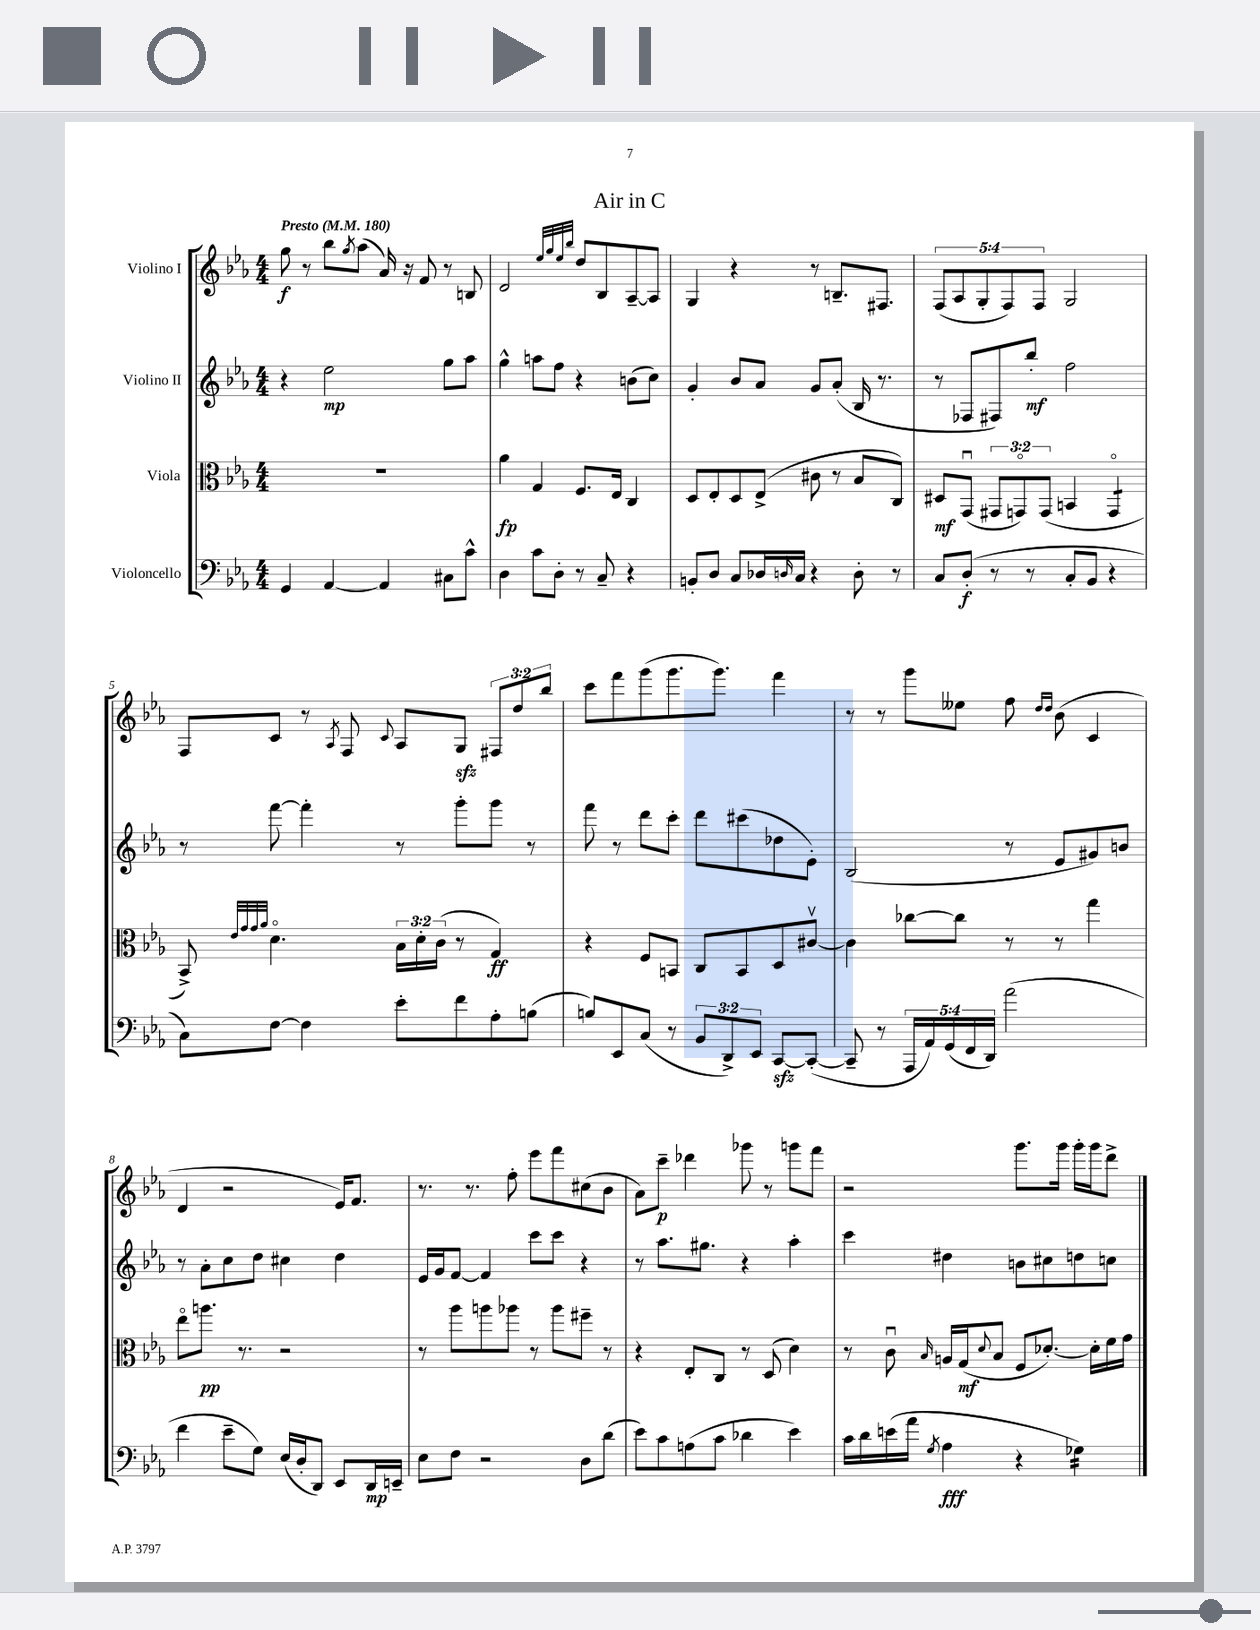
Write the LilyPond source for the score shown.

\header { title = "Air in C" }
<<
\new StaffGroup <<
\new Staff = "s0" \with { instrumentName = "Violino I" } {
    \clef treble \key ees \major \numericTimeSignature \time 4/4 \override Staff.TupletNumber.text = #tuplet-number::calc-fraction-text \tempo "Presto" 4 = 180
    g''8\f r8 bes''8 \acciaccatura { g''8 } aes''8( aes'16) r16 f'8 r8 b8 |
    d'2 \grace { ees''32 g''32 ees''32 bes''32 } d''8 bes8 aes8~-- aes8 |
    g4 r4 r8 b8.-- fis8. |
    \tuplet 5/4 { f8( aes8 g8-. f8) f8 } g2 |
    f8 c'8 r8 \acciaccatura { aes8 } f8 \appoggiatura { c'8 } aes8 g8\sfz \tuplet 3/2 { fis8 d''8 bes''8 } |
    c'''8 f'''8 g'''8( g'''8. g'''8.) f'''4 |
    r8 r8 g'''8 eeses''8 f''8 \grace { d''16 d''16 } bes'8( c'4 |
    d'4 r2 ees'16) f'8. |
    r8. r8. f''8-. ees'''8 f'''8 cis''8( bes'8 |
    aes'8) c'''8--\p des'''4 ges'''8 r8 g'''8 f'''8 |
    r2 g'''8. g'''16 g'''16-. g'''16 d'''8-> \bar "|." |
}
\new Staff = "s1" \with { instrumentName = "Violino II" } {
    \clef treble \key ees \major \numericTimeSignature \time 4/4
    r4 ees''2\mp g''8 aes''8 |
    g''4-^ a''8 f''8 r4 b'8( c''8) |
    g'4-. bes'8 aes'8 g'8 aes'8-.( bes16 r8. |
    r8 fes8 fis8) bes''8-.\mf f''2 |
    r8 f'''8~ f'''4-. r8 g'''8-. g'''8 r8 |
    f'''8 r8 d'''8 c'''8-. d'''8 cis'''8( des''8 ees'8-.) |
    bes2( r8 ees'8 gis'8) b'8 |
    r8 aes'8-. c''8 d''8 cis''4 d''4 |
    ees'16 g'16 f'8~ f'4 c'''8 c'''8 r4 |
    r8 aes''8. gis''8. r4 aes''4-. |
    c'''4 dis''4 b'8 cis''8 d''8 c''8 \bar "|." |
}
\new Staff = "s2" \with { instrumentName = "Viola" } {
    \clef alto \key ees \major \numericTimeSignature \time 4/4 \override Staff.TupletNumber.text = #tuplet-number::calc-fraction-text
    R1 |
    aes'4\fp g4 f8. ees16 c4 |
    d8 ees8-. d8 ees8->( cis'8 r8 bes8 c8) |
    dis8\mf g,8\downbow( \tuplet 3/2 { gis,8 g,8\flageolet) g,8( } b,4 g,4:8\flageolet |
    bes,8->) \grace { ees'32 g'32 g'32 aes'32 } d'4.\flageolet \tuplet 3/2 { bes16 d'16-. c'16( } r8 g4\ff) |
    r4 f8 b,8 c8 b,8 d8 cis'8~\upbow |
    cis'4 ces''8~ ces''8 r8 r8 g''4 |
    ees''8\flageolet a''8.\pp r8. r2 |
    r8 aes''8 a''8 aes''8 r8 aes''8 fis''8-- r8 |
    r4 ees8-. c8 r8 d8( d'4) |
    r8 c'8\downbow \grace { bes16 } a16 g16\mf( \appoggiatura { d'8 } bes8 f8 des'8.~-.) des'16-. f'16 g'16 \bar "|." |
}
\new Staff = "s3" \with { instrumentName = "Violoncello" } {
    \clef bass \key ees \major \numericTimeSignature \time 4/4 \override Staff.TupletNumber.text = #tuplet-number::calc-fraction-text
    g,4 aes,4~ aes,4 cis8 c'8-^ |
    d4 c'8 d8-. r8 c8-- r4 |
    b,8-. d8 c8 des16 \grace { d16 } c16 r4 d8-. r8 |
    c8 d8-.\f( r8 r8 c8-. bes,8 r4 |
    c8) f8~ f4 ees'8-. f'8 aes8-. b8( |
    b8) ees,8 c8( r8 \tuplet 3/2 { bes,8 d,8->) ees,8 } c,8~\sfz c,8~-.( |
    c,8-- r8 \tuplet 5/4 { aes,,16 aes,16) g,16( f,16 d,16) } aes'2( |
    f'4 ees'8-- g8) ees16( d16-. d,8) ees,8 d,16\mp e,16-- |
    ees8 f8 r2 d8 d'8( |
    ees'8) c'8 a8( c'8 des'4 ees'4) |
    c'16 d'16 e'16( aes'16 \acciaccatura { g8 } aes4\fff r4 ges4:16) \bar "|." |
}
>>
>>
